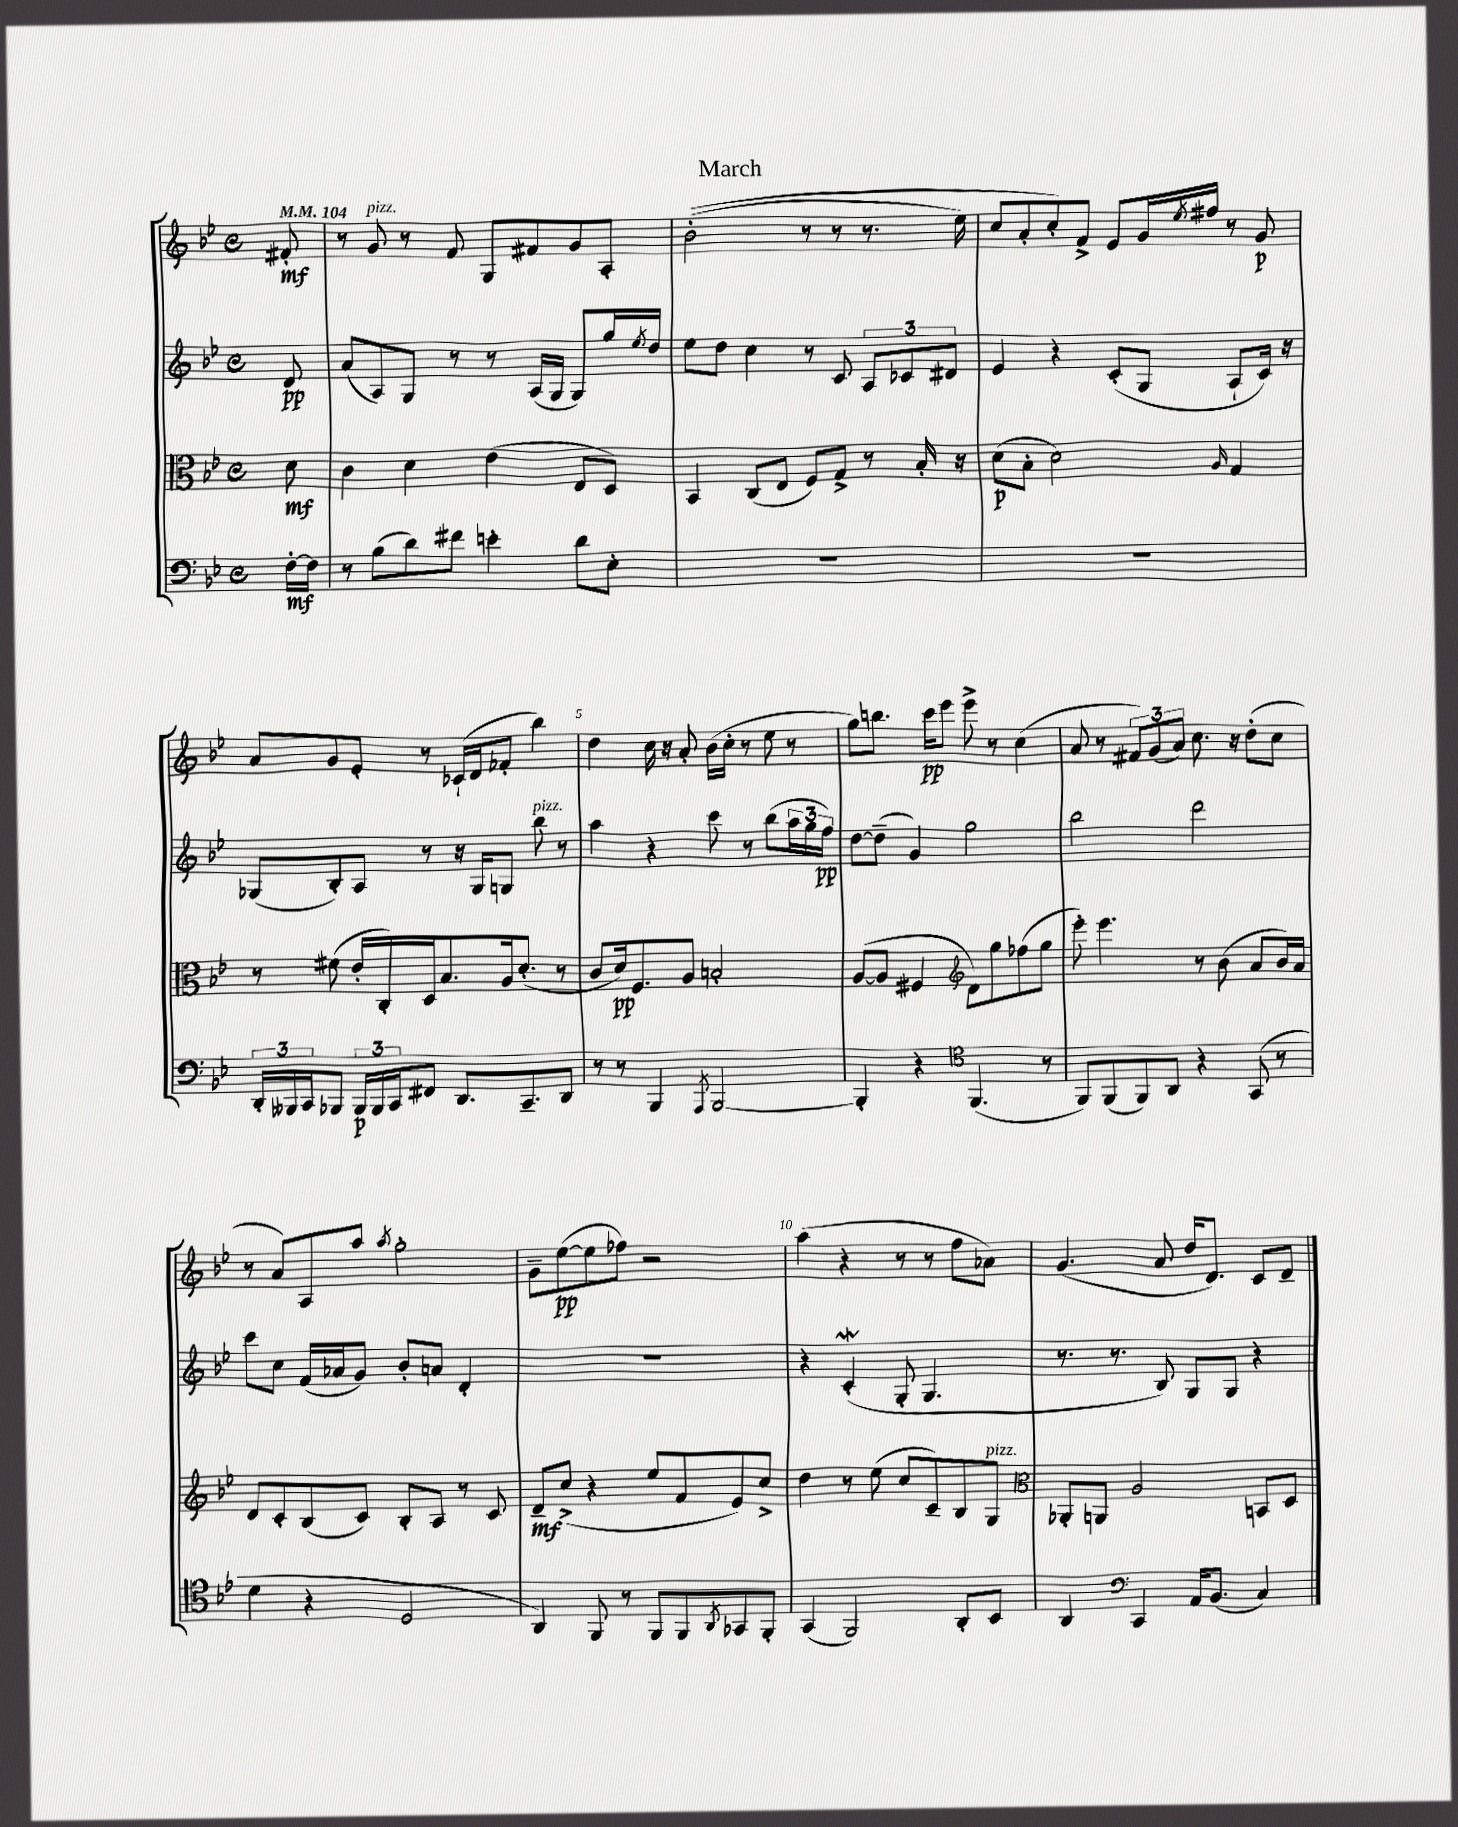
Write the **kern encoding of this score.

**kern	**dynam	**kern	**dynam	**kern	**dynam	**kern	**dynam
*part4	*part4	*part3	*part3	*part2	*part2	*part1	*part1
*staff4	*staff4	*staff3	*staff3	*staff2	*staff2	*staff1	*staff1
*clefF4	*	*clefC3	*	*clefG2	*	*clefG2	*
*k[b-e-]	*	*k[b-e-]	*	*k[b-e-]	*	*k[b-e-]	*
*M4/4	*	*M4/4	*	*M4/4	*	*M4/4	*
*met(c)	*	*met(c)	*	*met(c)	*	*met(c)	*
*MM104	*	*MM104	*	*MM104	*	*MM104	*
=	=	=	=	=	=	=	=
[16F'\LL	mf	8d\	mf	8d/	pp	8f#X'/	mf
16F\JJ]	.	.	.	.	.	.	.
=1	=1	=1	=1	=1	=1	=1	=1
8r	.	4c\	.	(8a/L	.	8r	.
!	!	!	!	!	!	!LO:TX:a:i:t=pizz.	!
(8B-\L	.	.	.	8A/)	.	8g/	.
8d\)	.	4d\	.	8G/J	.	8r	.
8f#X\J	.	.	.	8r	.	8f/	.
4en'\	.	(4e-\	.	8r	.	8G/L	.
.	.	.	.	(16A/LL	.	8f#X/	.
.	.	.	.	16G/JJ	.	.	.
8d\L	.	8E-/L	.	8G/L)	.	8g/	.
8E-'\J	.	8D/J)	.	16gg/L	.	8A'/J	.
.	.	.	.	8qee-/	.	.	.
.	.	.	.	16dd/JJ	.	.	.
=2	=2	=2	=2	=2	=2	=2	=2
1r	.	4BB-/	.	8ee-\L	.	((2b-'\	.
.	.	.	.	8dd\J	.	.	.
.	.	(8C/L	.	4cc\	.	.	.
.	.	8E-/J	.	.	.	.	.
.	.	8F/L)	.	8r	.	8r	.
.	.	8G^/J	.	8c/	.	8r	.
.	.	8r	.	12A/L	.	8.r	.
.	.	.	.	12c-X/	.	.	.
.	.	16B-'/	.	.	.	.	.
.	.	.	.	12d#X/J	.	.	.
.	.	16r	.	.	.	16ee-\)	.
=3	=3	=3	=3	=3	=3	=3	=3
1r	.	(8d\L	p	4e-/	.	8cc/L	.
.	.	8B-'\J	.	.	.	8a'/	.
.	.	2d\)	.	4r	.	8cc'/)	.
.	.	.	.	.	.	8f^/J	.
.	.	.	.	(8c'/L	.	8e-/L	.
.	.	.	.	8G/J	.	16g/L	.
.	.	.	.	.	.	8qee-/	.
.	.	.	.	.	.	16ff#X/JJ	.
.	.	16qqA/	.	.	.	.	.
.	.	4G/	.	8A`/L	.	8r	.
.	.	.	.	16c/Jk)	.	8g/	p
.	.	.	.	16r	.	.	.
!!LO:LB:g=z
=4	=4	=4	=4	=4	=4	=4	=4
24DD'/LL	.	8r	.	(8G-X/L	.	8a/L	.
24BBB--X/	.	.	.	.	.	.	.
24CC/J	.	.	.	.	.	.	.
8BBB-X/J	.	(8f#X\	.	8B-'/)	.	8g/	.
24BBB-/LL	p	16e-'/LL	.	8A/J	.	8e-'/J	.
24BBB-/	.	.	.	.	.	.	.
.	.	16C'/)	.	.	.	.	.
24CC/J	.	.	.	.	.	.	.
8FF#X/J	.	16D/J	.	8r	.	8r	.
.	.	8.B-/	.	.	.	.	.
8.DD/L	.	.	.	16r	.	(16c-X`/LL	.
.	.	.	.	16G-/KL	.	16d/J	.
.	.	16A/k	.	8Gn/J	.	8f-X'/J	.
8.CC~/	.	(8.d'/J	.	.	.	.	.
!	!	!	!	!LO:TX:a:i:t=pizz.	!	!	!
.	.	.	.	8bb-\	.	4bb-\)	.
8DD/J	.	8r	.	8r	.	.	.
=5	=5	=5	=5	=5	=5	=5	=5
8r	.	8c/L	.	4aa\	.	4dd\	.
8r	.	16d/k)	pp	.	.	.	.
.	.	8.F/	.	.	.	.	.
4BBB-/	.	.	.	4r	.	16cc\	.
.	.	.	.	.	.	16r	.
.	.	8A/J	.	.	.	8a'/	.
8qAAA/	.	.	.	.	.	.	.
[2BBB-/	.	2Bn'/	.	8ccc\	.	(16b-\LL	.
.	.	.	.	.	.	16cc'\JJ	.
.	.	.	.	8r	.	8r	.
.	.	.	.	(8bb-\L	.	8ee-\	.
.	.	.	.	24aa\L	.	8r	.
.	.	.	.	24gg\	.	.	.
.	.	.	.	24ff\JJ)	pp	.	.
=6	=6	=6	=6	=6	=6	=6	=6
4BBB-'/]	.	([8A/L	.	[8dd\L	.	8gg\L)	.
.	.	8A/J]	.	(8dd~\J]	.	8.bbn\J	.
4r	.	4F#X/	.	4g/)	.	.	.
.	.	.	.	.	.	16ccc\KL	pp
.	.	.	.	.	.	8eee-\J	.
*clefC4	*	*clefG2	*	*	*	*	*
(4.FF/	.	8d\L)	.	2gg\	.	8eee-^\	.
.	.	8gg\	.	.	.	8r	.
.	.	(8ff-X\	.	.	.	(4cc\	.
8r	.	8gg\J	.	.	.	.	.
=7	=7	=7	=7	=7	=7	=7	=7
8FF/L)	.	8eee-'\)	.	2bb-\	.	8a/	.
(8FF/	.	4.eee-\	.	.	.	8r	.
8FF/)	.	.	.	.	.	12f#X/L)	.
.	.	.	.	.	.	(12g/	.
8AA/J	.	.	.	.	.	.	.
.	.	.	.	.	.	12a/J)	.
4r	.	8r	.	2ddd\	.	8.cc\	.
.	.	(8b-\	.	.	.	.	.
.	.	.	.	.	.	16r	.
(8GG/	.	8a/L	.	.	.	(8dd'\L	.
8r	.	16b-/L)	.	.	.	8cc\J	.
.	.	16a/JJ	.	.	.	.	.
!!LO:LB:g=z
=8	=8	=8	=8	=8	=8	=8	=8
4d\	.	8d/L	.	8ccc\L	.	8r	.
.	.	8c'/	.	8cc\J	.	8a/L)	.
4r	.	(8B-/	.	(16f/LL	.	8A/	.
.	.	.	.	16a-X/J	.	.	.
.	.	8c/J)	.	8g/J)	.	8aa/J	.
.	.	.	.	.	.	8qaa/	.
2D/	.	8B-'/L	.	8b-'/L	.	2gg'\	.
.	.	8A/J	.	8an/J	.	.	.
.	.	8r	.	4d'/	.	.	.
.	.	8c/	.	.	.	.	.
=9	=9	=9	=9	=9	=9	=9	=9
4AA/)	.	8d~/L	mf	1r	.	8g~\L	.
.	.	(8cc^/J	.	.	.	([8ee-\	pp
8FF/	.	4r	.	.	.	8ee-\]	.
8r	.	.	.	.	.	8ff-X\J)	.
8FF/L	.	8ee-/L	.	.	.	2r	.
8FF/	.	8f/	.	.	.	.	.
8qAA/	.	.	.	.	.	.	.
8GG-X/	.	8e-/)	.	.	.	.	.
8FF'/J	.	8cc^/J	.	.	.	.	.
=10	=10	=10	=10	=10	=10	=10	=10
(4GG/	.	4dd\	.	4r	.	(4aa\	.
2FF/)	.	8r	.	(4cW'/	.	4r	.
.	.	(8ee-\	.	.	.	.	.
.	.	8cc/L	.	8G'/	.	8r	.
.	.	8c~/)	.	4.G/	.	8r	.
8AA'/L	.	8B-/	.	.	.	8ff\L	.
!	!	!LO:TX:a:i:t=pizz.	!	!	!	!	!
8BB-/J	.	8G/J	.	.	.	8a-X\J)	.
=11	=11	=11	=11	=11	=11	=11	=11
*	*	*clefC3	*	*	*	*	*
4AA/	.	8AA-X'/L	.	8.r	.	(4.g/	.
.	.	8AAn/J	.	.	.	.	.
.	.	.	.	8.r	.	.	.
*clefF4	*	*	*	*	*	*	*
4CC/	.	2A/	.	.	.	.	.
.	.	.	.	8B-/)	.	8a/	.
16AA/KL	.	.	.	8G/L	.	16dd/KL	.
(8.BB-/J	.	.	.	.	.	8.d/J)	.
.	.	.	.	8G/J	.	.	.
4C/)	.	8BBn/L	.	4r	.	8c/L	.
.	.	8D/J	.	.	.	8d~/J	.
==	==	==	==	==	==	==	==
*-	*-	*-	*-	*-	*-	*-	*-
